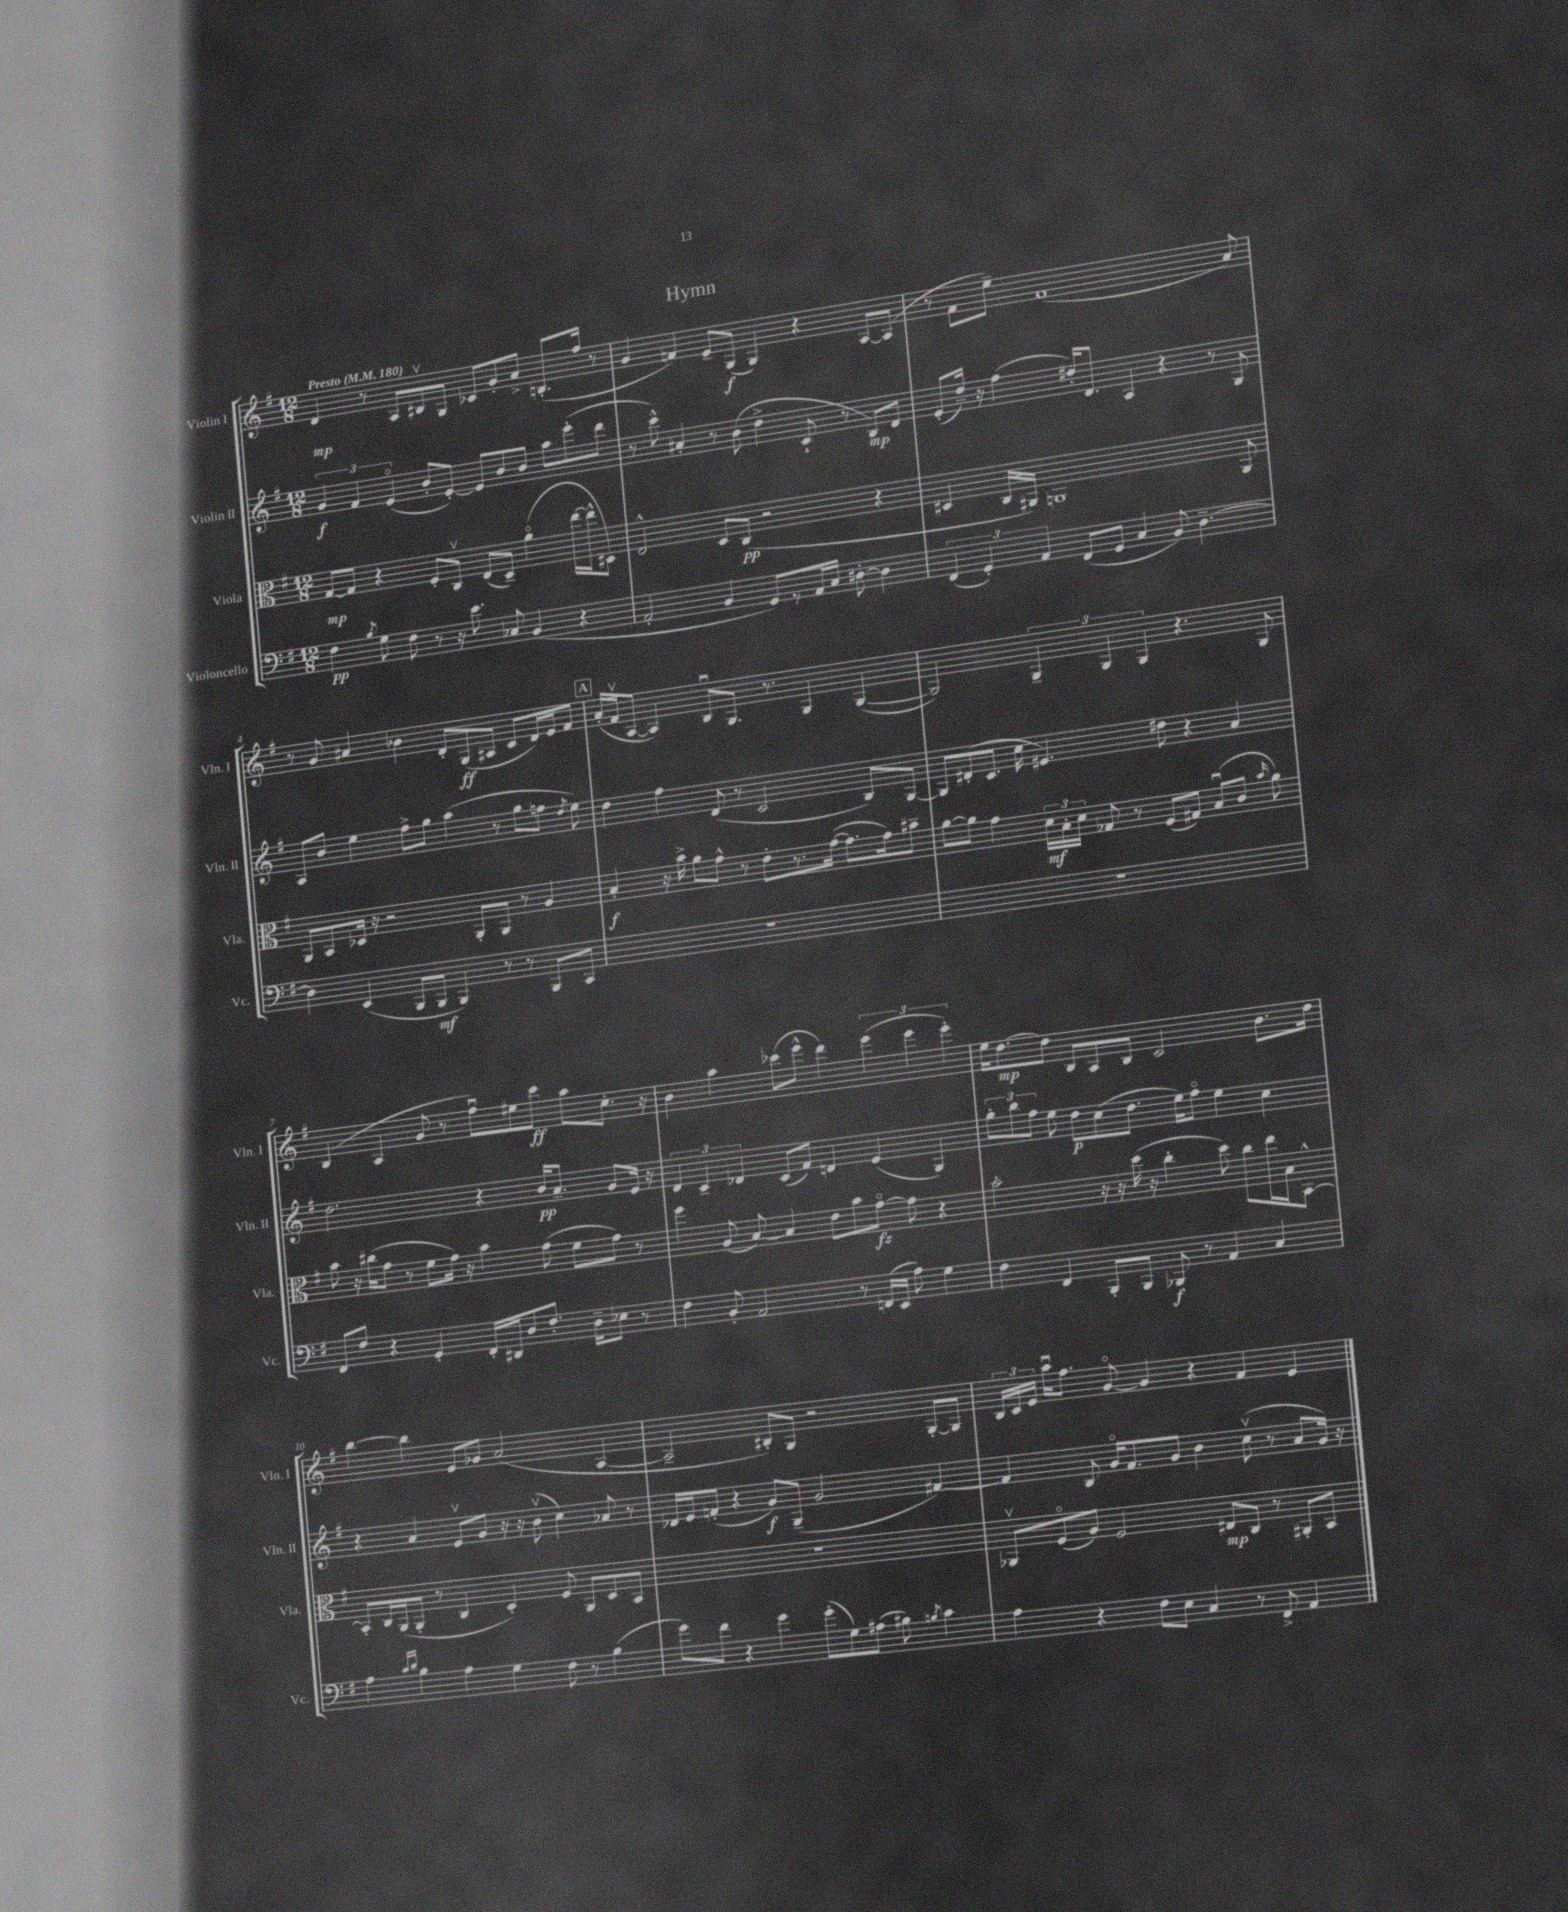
\header { title = "Hymn" }
<<
\new StaffGroup <<
\new Staff = "s0" \with { instrumentName = "Violin I" shortInstrumentName = "Vln. I" } {
    \clef treble \key g \major \numericTimeSignature \time 12/8 \tempo "Presto" 4 = 180
    \autoBeamOff d'4\mp r8 a8[ bis8\upbow g8] ces'8[ g'8-. a'8]-> b8.[-.( fis''16] r8 |
    g'4 f'4) e'8[-- g8]\f( g4) r4 a8[~ a8]( |
    r8 fis'8[ e''8]--) fis'1( a'8) |
    r8 g'8 ais'4 bes'4 d'8[-. g8\ff( ais8] c'8[ d'16) e'16 fis'8] |
    \mark \markup { \box "A" } a'16[-.( fis'16\upbow a8]~ a4) b8[\downbow g8.] r8. g4 g4~( |
    g2) \tuplet 3/2 { g4-- g4 g4 } r4. g8 |
    b4( a4 g'8 r8 fis''8[\downbow) eis''8 c'''8]\ff a''8[ c''8.]-. r16 |
    b'4 a''4 ces'''8[( e'''8]-^ d'''4) \tuplet 3/2 { e'''4( e'''4 e'''4-.) } |
    e''16[ d''8.~\mp d''8] b8[ a8 b8] c'2 b'8.[ d''16] |
    b''4~ b''4 e'8[ ges'8] a'2( a4~ |
    a2-- bis8[-.) g8] r2 g8[~-. g8] |
    \tuplet 3/2 { b16[ c'16 e'16] } a''16[\downbow fis''8.] g'8~\flageolet g'4 r4 fis'4 e'4 \bar "|." |
}
\new Staff = "s1" \with { instrumentName = "Violin II" shortInstrumentName = "Vln. II" } {
    \clef treble \key g \major \numericTimeSignature \time 12/8
    \autoBeamOff \tuplet 3/2 { g'4\f fis'4 e'4\flageolet( } b'8[-. e'8]~-.) e'8[ b'8 b'8] a''8[ e'''8-.( d'''8] |
    r8 c'''8-^) ais'4-. r8 b'8( d''4-> c'8-! r8 b8[\mp) d'8] |
    e'8[-.( d''16]--) r16 fis''4( dis''16[-.) d'8.] a4 r4 r8 g8 |
    a8[ b'8] e''4 fis''8[-> g''8] a''4( r8 g''8[ f''8] \acciaccatura { d''8 } e''8) |
    \mark \markup { \box "A" } d''4 fis''4 d'8( r8 c'2 b8[) g8]~ |
    g8[ dis'8-.( c'8.] c''16 eis'4.) dis''8 r4 a'4 |
    d''2. r4 b'16[\pp a'8.]-- g'8[ e'16] r16 |
    \tuplet 3/2 { d'4 c'4-- des'4 } c'8[( fis'8]) d'4 e'4( g4) |
    \tuplet 3/2 { g''8[-. b''8 fis''8] } e''8 d''8[\p c''8( d''8.] e''16[) fis''8]\flageolet e''4 c''4 |
    r4 a'4 e'8[\upbow g'8] r16 r16 b'8\upbow( c''4) aes'8 r8 |
    des'16[ e'16 f'8]-.( r4 g'8[\f) g8]--( g'2 fis'4~) |
    fis'4 b8 g'16[\flageolet fis'8. g'8] b'4 c''8\upbow( r8 a'8[ g'16]) r16 \bar "|." |
}
\new Staff = "s2" \with { instrumentName = "Viola" shortInstrumentName = "Vla." } {
    \clef alto \key g \major \numericTimeSignature \time 12/8
    \autoBeamOff g8[~\mp g8] r4 fis8[-. c8]\upbow e8[( d8]--) a'4\flageolet( e''16[~ e''16-^ dis8]) |
    e2-^ d8[ c8]\pp( r2 r4 |
    dis4 c16[ ais,16]) a,1 a,8 |
    a,8[ b,8 des16] r16 r2 a,8[-. a,8] r8 a4 |
    \mark \markup { \box "A" } b4-.\f r16 b'16-> a'8[ g'8]-^ r8 e'8[-. r8. g'16]~( g'8.[ g'16) bis'8]-- |
    a'8[~ a'8] g'4 \tuplet 3/2 { d'16[\mf b16-. d'16] } ges8 r8 fis8[( gis8]) b8[\downbow( c'8] \grace { b'16 } a'8) |
    b'8 r16 cis''16[( g'8] r8 fis'8[ g'16]) r16 b'4 g'8( fis'8[ g'8]) r8 |
    fis''4 a8( b8~) b4 e'8[ b'8 g'8]~\flageolet\fz g'8 r4 |
    b'2-. r16 r16 d''16( r16 c''4-. d''8) c''8[ e''16 b16 b,8]~-^ |
    b,8[-. c16 a,16( a,8]-. r8 c4 d4-.) fis8 a,8[ d8 b,8] |
    R1. |
    aes,8[\upbow fis8\flageolet( a8]) fis2 eis8[\mp c8] r8 ais,8[-. b,8] \bar "|." |
}
\new Staff = "s3" \with { instrumentName = "Violoncello" shortInstrumentName = "Vc." } {
    \clef bass \key g \major \numericTimeSignature \time 12/8
    \autoBeamOff fis4\pp \acciaccatura { b8 } g8 fis8 r8 r16 e'8. ces8 b,4( r4 |
    a,2-. b,4 g,8[) r8 a,16 c16] dis8~-. dis4 |
    \tuplet 3/2 { fis,4( g,4-.) a,4 } fis,8[( g,8] c4 b,8) d4.~-- |
    d4 e,4( b,,8[ b,,8]\mf b,,4) r8 r8 b,,8[ c,8] |
    \mark \markup { \box "A" } R1. |
    R1. |
    fis,8[ fis8] r4 g,4-. fis,16[-. dis,16 d8 fis8.]-. d16[-- ees8] r8 |
    fis4 b,8-. a,2 r8 f,16[( e,16] a8) g4 |
    fis4 fis,4 b,,8[-. b,,8] bes,,8\f r8 a,4 c4 |
    a4 \grace { c'16[ d'16] } b4 a4 g4 fis8 r8 b4( |
    g'8[) fis'8] r4 g'4 g'8[-.( g8) ais8]( bis8) \acciaccatura { b8 } c'4 |
    a4 r4 fis8[ e8] c4 r8 fis,8-> a,4 \bar "|." |
}
>>
>>
